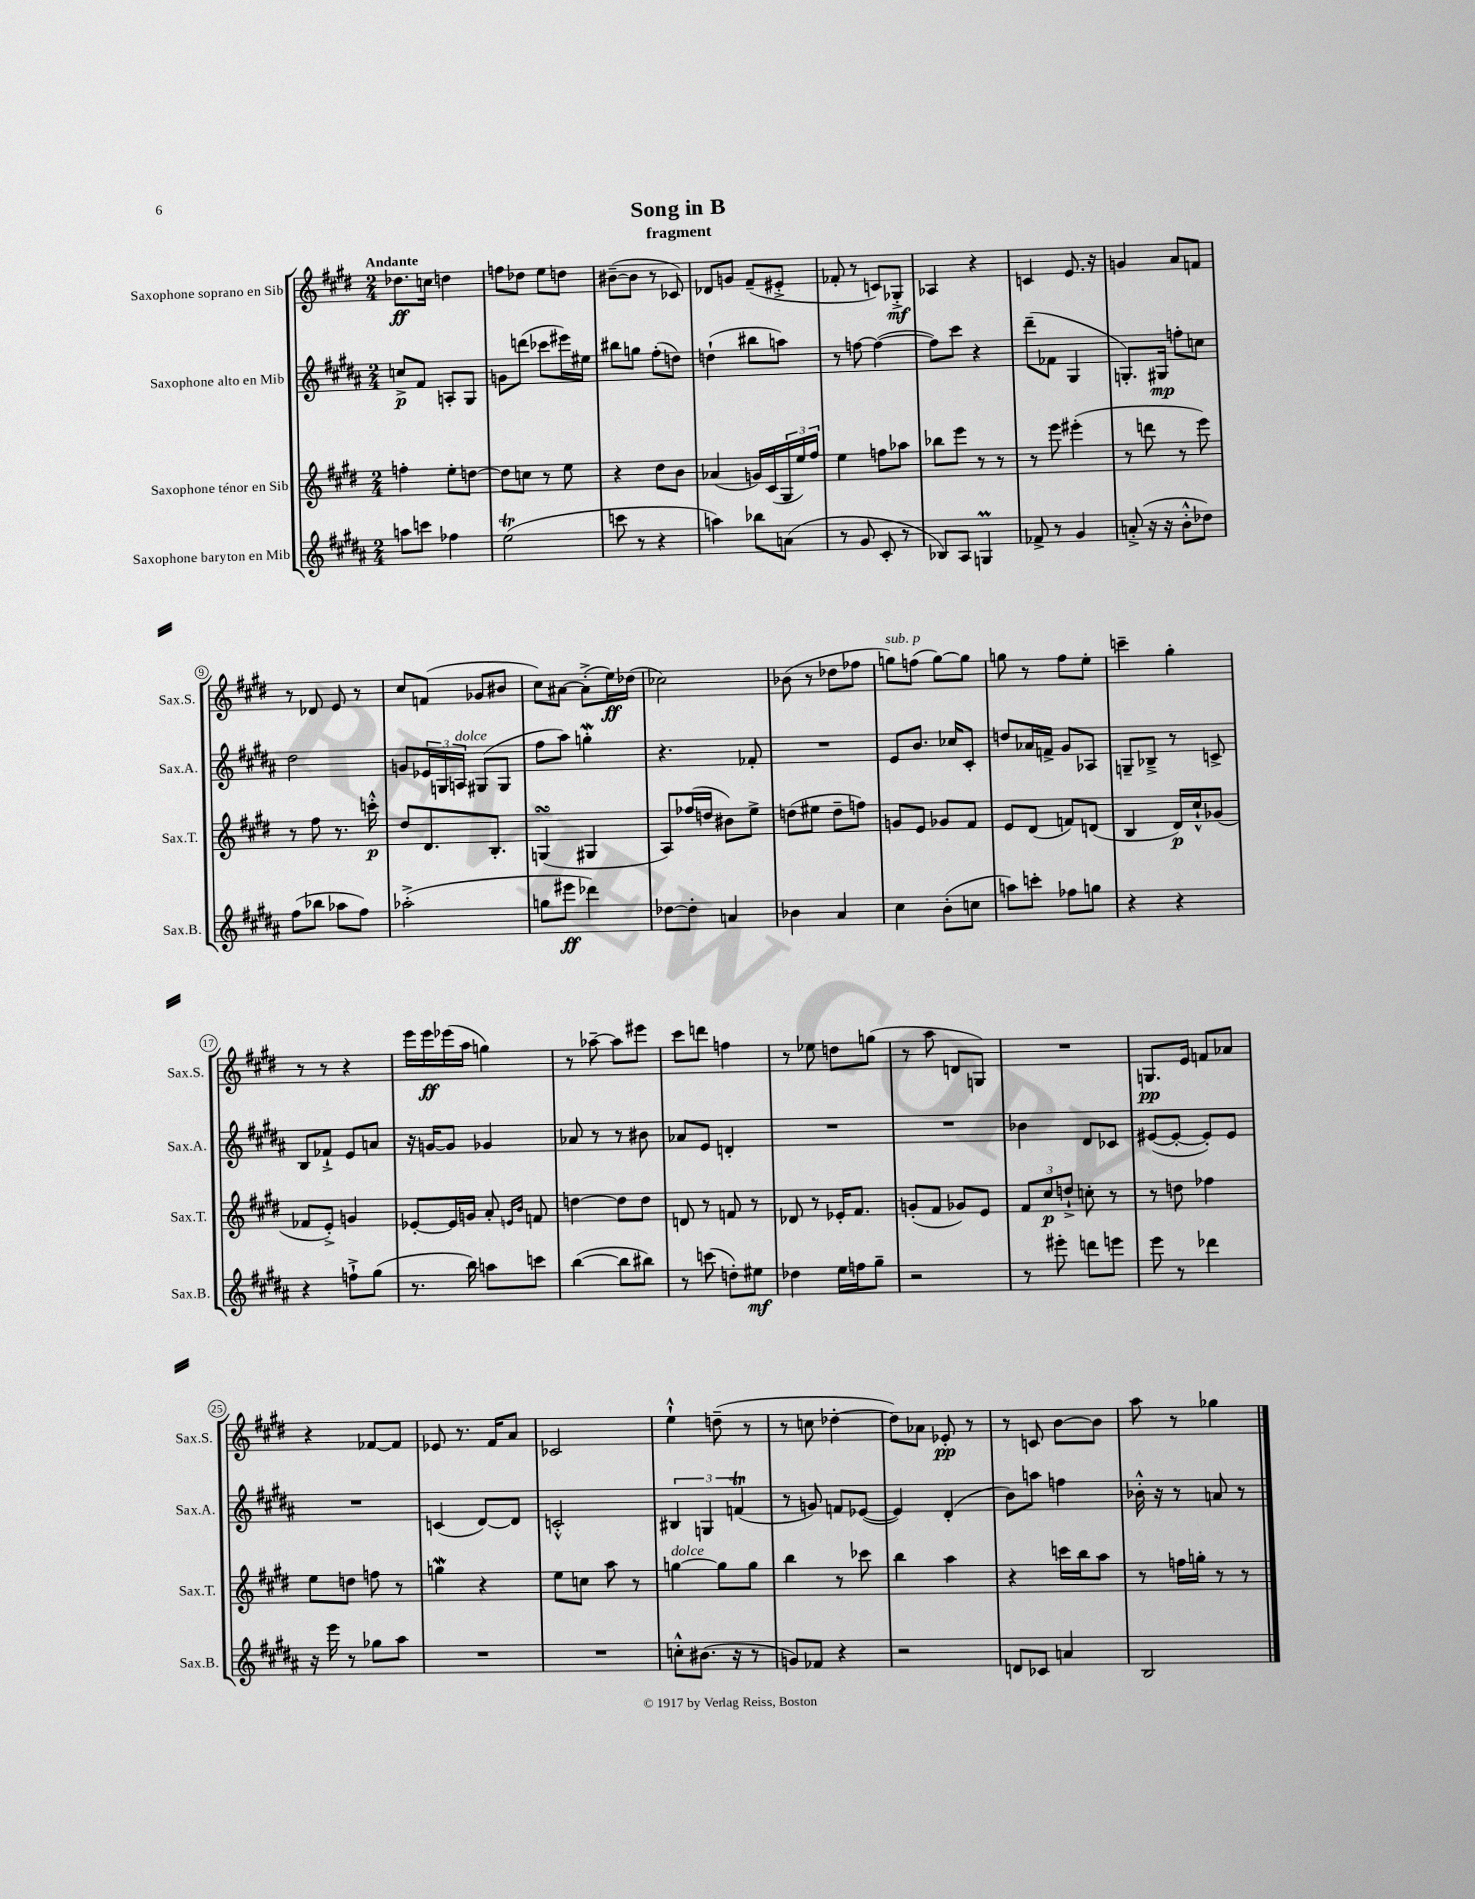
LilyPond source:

\header { title = "Song in B" subtitle = "fragment" }
<<
\new StaffGroup <<
\new Staff = "s0" \with { instrumentName = "Saxophone soprano en Sib" shortInstrumentName = "Sax.S." } {
    \clef treble \key e \major \numericTimeSignature \time 2/4 \tempo "Andante"
    des''8.\ff c''16 d''4 |
    f''8 des''8 e''8 d''8 |
    bis'8~--( bis'8 r8 ces'8) |
    des'8 g'8 fis'8--( eis'8-.-> |
    fes'8-. r8 c'8) ges8-.->\mf |
    aes4 r4 |
    c'4 e'8. r16 |
    g'4 a'8 f'8 |
    r8 des'8 e'8 r8 |
    cis''8 f'8( ges'8 bis'8 |
    cis''8) ais'8~ ais'8-.->( e''16\ff) des''16( |
    ces''2) |
    bes'8( r8 des''8 fes''8 |
    g''8^\markup { \italic "sub. p" }) f''8( g''8~) g''8 |
    g''8 r8 fis''8 e''8-. |
    c'''4-- gis''4-. |
    r8 r8 r4 |
    e'''16 e'''16\ff ees'''16( a''16 g''4) |
    r8 aes''8~-- aes''8 eis'''8 |
    cis'''8 d'''8 f''4 |
    r8 ees''8 d''8 g''8( |
    r8 a''8 d'8 g8) |
    R2 |
    g8.\pp e'16 f'8 aes'8 |
    r4 fes'8~ fes'8 |
    ees'8 r8. fis'16 a'8 |
    ces'2 |
    e''4-!-^ d''8--( r8 |
    r8 c''8 des''4~-. |
    des''8) aes'8 ees'8-.\pp r8 |
    r8 c'8 b'8~ b'8 |
    a''8 r8 ges''4 \bar "|." |
}
\new Staff = "s1" \with { instrumentName = "Saxophone alto en Mib" shortInstrumentName = "Sax.A." } {
    \clef treble \key b \major \numericTimeSignature \time 2/4
    c''8->\p fis'8 a8-. gis8 |
    g'8 d'''8( ces'''8 eis'''16) eis''16 |
    bis''8 g''8 fis''8-.( d''8) |
    d''4-!( bis''8 a''8) |
    r8 f''8~ f''4~( |
    f''8) cis'''8 r4 |
    dis'''8--( fes'8 gis4 |
    g8.-.) gis16\mp f''8-. c''8 |
    dis''2 |
    g'8 \tuplet 3/2 { ees'16 g16 a16^\markup { \italic "dolce" } } gis8( gis8 |
    fis''8 ais''8) g''4-.\mordent |
    r4. fes'8-. |
    R2 |
    e'8 b'8. ces''16 cis'8-. |
    d''8 aes'16 f'16-> gis'8 aes8 |
    g8-- bes8---> r8 c'8-> |
    b8 fes'8-!-> e'8 a'8 |
    r16 g'16~ g'8 ges'4 |
    aes'8 r8 r8 bis'8 |
    aes'8 e'8 d'4-. |
    R2 |
    R2 |
    bes'4 dis'8 ces'8 |
    eis'8~( eis'8~-. eis'8-.) eis'8 |
    R2 |
    c'4( dis'8~) dis'8 |
    c'2-.-^ |
    \tuplet 3/2 { bis4 g4 f'4\trill( } |
    r8 g'8) f'8 ees'8~( |
    ees'4) dis'4-.( |
    b'8) a''8 f''4 |
    bes'16-.-^ r16 r8 a'8 r8 \bar "|." |
}
\new Staff = "s2" \with { instrumentName = "Saxophone ténor en Sib" shortInstrumentName = "Sax.T." } {
    \clef treble \key e \major \numericTimeSignature \time 2/4
    f''4-. e''8-. d''8~ |
    d''8 c''8 r8 e''8 |
    r4 dis''8 b'8 |
    aes'4( g'16) cis'16( \tuplet 3/2 { gis16 e''16) fis''16 } |
    e''4 f''8 aes''8 |
    bes''8 e'''8 r8 r8 |
    r8 e'''8 eis'''4-.( |
    r8 d'''8 r8 e'''8) |
    r8 fis''8 r8. c'''16-.-^\p |
    dis''8 dis'8. b8.-. |
    g4\turn( gis4 |
    a8) fes''16( d''16 bis'8) e''8-> |
    d''8( eis''8 d''8-- f''8) |
    g'8 e'8 ges'8 fis'8 |
    e'8 dis'8( f'8) d'8( |
    b4 dis'16\p) cis''16-!-^ ges'8( |
    fes'8 e'8-.->) g'4 |
    ees'8~-. ees'16 g'16 a'8-. \grace { e'16 b'16 } f'8 |
    d''4~ d''8 d''8 |
    d'8 r8 f'8 r8 |
    des'8 r8 ees'16-. fis'8. |
    g'8-.( fis'8 ges'8) e'8 |
    \tuplet 3/2 { fis'8 cis''8\p d''8-!-> } c''8-. r8 |
    r8 d''8 fes''4 |
    e''8 d''8 f''8 r8 |
    g''4\mordent r4 |
    e''8 c''8 a''8 r8 |
    g''4~^\markup { \italic "dolce" } g''8 g''8 |
    b''4 r8 ces'''8 |
    b''4 a''4 |
    r4 c'''16 b''16 a''8 |
    r8 f''16 g''16-. r8 r8 \bar "|." |
}
\new Staff = "s3" \with { instrumentName = "Saxophone baryton en Mib" shortInstrumentName = "Sax.B." } {
    \clef treble \key b \major \numericTimeSignature \time 2/4
    a''8 c'''8 fes''4 |
    e''2\trill( |
    c'''8 r8 r4 |
    a''4) bes''8 a'8( |
    r8 gis'8 cis'8-. r8 |
    bes8) ais8 g4\prall |
    fes'8-> r8 gis'4 |
    a'8-.->( r16 r16 b'8-.-^ des''8) |
    fis''8( bes''8 aes''8 fis''8) |
    aes''2-.->( |
    g''8 eis'''8\ff des'''4) |
    des''8~ des''8-. a'4 |
    bes'4 ais'4 |
    cis''4 b'8-.( c''8 |
    a''8) c'''8-. fes''8 g''8 |
    r4 r4 |
    r4 f''8-!-> gis''8( |
    r8. b''16) a''8 c'''8 |
    b''4~( b''8 bis''8) |
    r8 c'''8( d''8-.) eis''8\mf |
    des''4 e''16 f''16 gis''8-- |
    r2 |
    r8 eis'''8-. d'''8 e'''8 |
    e'''8 r8 des'''4 |
    r16 e'''16 r8 ges''8 ais''8 |
    R2 |
    R2 |
    c''8-.-^ bis'8.( r16 r8 |
    g'8) fes'8 r4 |
    r2 |
    d'8 ces'8 a'4 |
    b2 \bar "|." |
}
>>
>>
\layout { \context { \Score \override BarNumber.stencil = #(make-stencil-circler 0.1 0.3 ly:text-interface::print) } }
